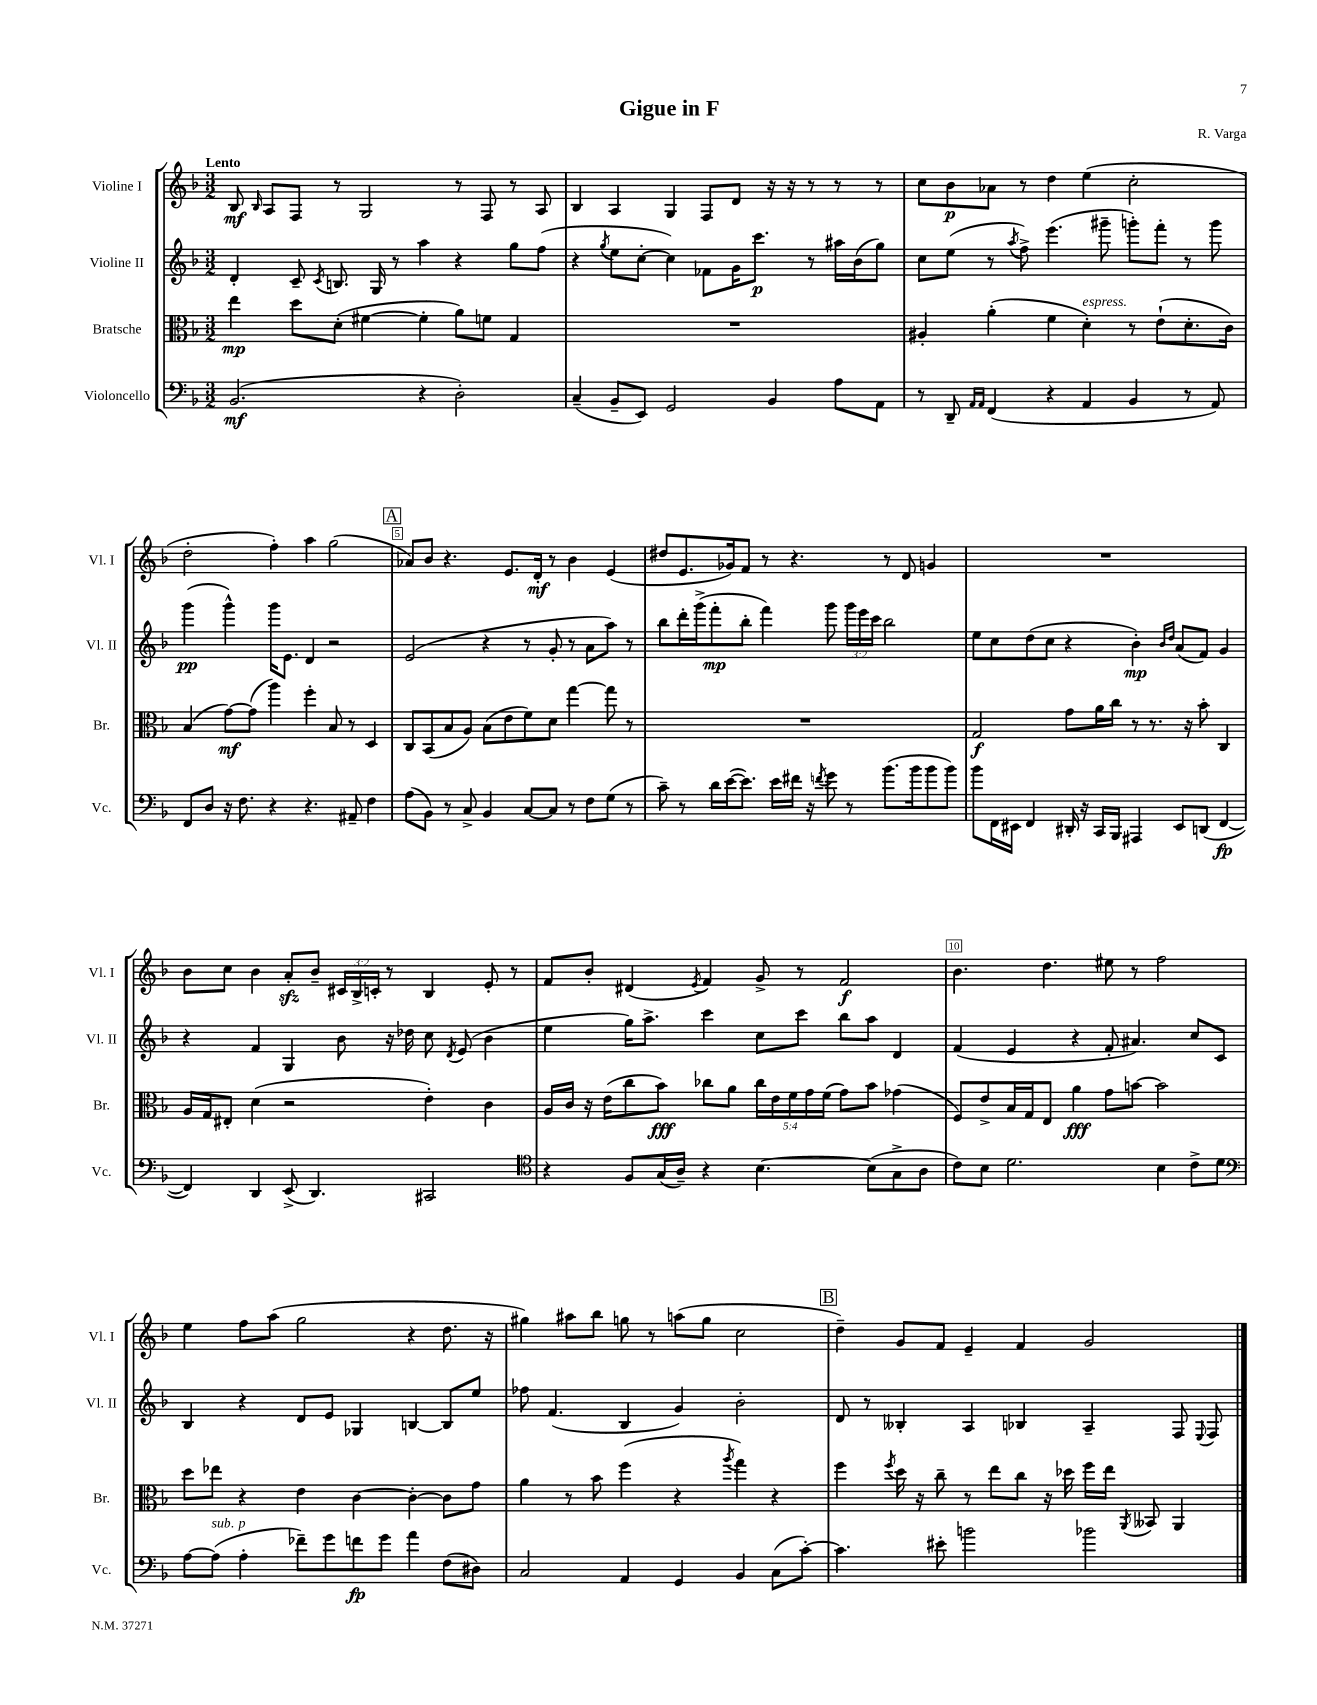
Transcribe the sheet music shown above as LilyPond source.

\header { title = "Gigue in F" composer = "R. Varga" }
<<
\new StaffGroup <<
\new Staff = "s0" \with { instrumentName = "Violine I" shortInstrumentName = "Vl. I" } {
    \clef treble \key f \major \numericTimeSignature \time 3/2 \override Staff.TupletNumber.text = #tuplet-number::calc-fraction-text \tempo "Lento"
    \autoBeamOff bes8\mf \grace { bes16 } a8[ f8] r8 g2 r8 f8 r8 a8 |
    bes4 a4 g4 f8[ d'8] r16 r16 r8 r8 r8 |
    c''8[ bes'8\p aes'8] r8 d''4 e''4( c''2-. |
    d''2-. f''4-.) a''4 g''2( |
    \mark \markup { \box "A" } aes'8[) bes'8] r4. e'8.[ d'16]-.\mf r8 bes'4 e'4( |
    dis''8[ e'8. ges'16) f'8] r8 r4. r8 d'8 g'4 |
    R1. |
    bes'8[ c''8] bes'4 a'8[-.\sfz bes'8]-- \tuplet 3/2 { cis'16[ bes16-> c'16]-. } r8 bes4 e'8-. r8 |
    f'8[ bes'8]-. dis'4( \acciaccatura { e'8 } f'4) g'8-> r8 f'2\f |
    bes'4. d''4. eis''8 r8 f''2 |
    e''4 f''8[ a''8]( g''2 r4 d''8. r16 |
    gis''4) ais''8[ bes''8] g''8 r8 a''8[( g''8] c''2 |
    \mark \markup { \box "B" } d''4--) g'8[ f'8] e'4-- f'4 g'2 \bar "|." |
}
\new Staff = "s1" \with { instrumentName = "Violine II" shortInstrumentName = "Vl. II" } {
    \clef treble \key f \major \numericTimeSignature \time 3/2 \override Staff.TupletNumber.text = #tuplet-number::calc-fraction-text
    \autoBeamOff d'4-. c'8-- \acciaccatura { c'8 } b8. g16 r8 a''4 r4 g''8[ f''8]( |
    r4 \acciaccatura { g''8 } e''8[ c''8]~-. c''4) fes'8[ g'16 c'''8.]\p r8 ais''16[ bes'16( g''8]) |
    c''8[ e''8]( r8 \acciaccatura { a''8 } f''8->) e'''4.( gis'''8-- g'''8[-.) f'''8]-. r8 g'''8 |
    g'''4\pp( g'''4-^) g'''16[ e'8.] d'4 r2 |
    \mark \markup { \box "A" } e'2( r4 r8 g'8-. r8 a'8[ a''8]) r8 |
    bes''8[ d'''16-. g'''16->( f'''8-.\mp bes''8]-. f'''4) g'''8 \tuplet 3/2 { g'''16[ e'''16 c'''16] } bes''2 |
    e''8[ c''8 d''8( c''8] r4 bes'4-.\mp) \grace { bes'16[ d''16] } a'8[( f'8]) g'4 |
    r4 f'4 g4 bes'8 r16 des''16 c''8 \acciaccatura { d'8 } e'8( bes'4 |
    e''4 g''16[) a''8.]-> c'''4 c''8[ c'''8] bes''8[ a''8] d'4 |
    f'4( e'4 r4 f'8-. ais'4.) c''8[ c'8] |
    bes4 r4 d'8[ e'8] ges4 b4~ b8[ e''8] |
    fes''8 f'4.( bes4 g'4) bes'2-. |
    \mark \markup { \box "B" } d'8 r8 beses4-. a4 bes4 a4-- f8 \appoggiatura { e8 } f8 \bar "|." |
}
\new Staff = "s2" \with { instrumentName = "Bratsche" shortInstrumentName = "Br." } {
    \clef alto \key f \major \numericTimeSignature \time 3/2 \override Staff.TupletNumber.text = #tuplet-number::calc-fraction-text
    \autoBeamOff e''4\mp d''8[ d'8]-.( fis'4~ fis'4-. a'8[) f'8] g4 |
    R1. |
    ais4-. a'4-.( f'4 d'4-.^\markup { \italic "espress." }) r8 e'8[-!( d'8.-. c'16]) |
    bes4( g'8[~\mf) g'8]( a''4) f''4-. bes8 r8 d4 |
    \mark \markup { \box "A" } c8[ bes,8( bes8 a8]) bes8[( e'8 f'8) d'8] g''4~ g''8 r8 |
    R1. |
    g2\f g'8[ a'16 c''16] r8 r8. r16 bes'8-. c4 |
    a16[ g16 eis8]-. d'4( r2 e'4-.) c'4 |
    a16[ c'16] r16 e'16[( c''8 bes'8]\fff) ces''8[ a'8] \tuplet 5/4 { ces''16[ e'16 f'16 g'16 f'16]( } g'8[) bes'8] ges'4( |
    f8[) e'8-> bes16 g16 e8] a'4\fff g'8[ b'8]~ b'2 |
    d''8[ ees''8] r4 e'4 c'4~ c'4~-. c'8[ g'8] |
    a'4 r8 bes'8 f''4( r4 \acciaccatura { a''8 } g''4) r4 |
    \mark \markup { \box "B" } f''4 \acciaccatura { f''8 } d''16 r16 c''8-- r8 e''8[ c''8] r16 des''16 f''16[ e''16] \acciaccatura { a,8 } beses,8 a,4 \bar "|." |
}
\new Staff = "s3" \with { instrumentName = "Violoncello" shortInstrumentName = "Vc." } {
    \clef bass \key f \major \numericTimeSignature \time 3/2
    \autoBeamOff bes,2.\mf( r4 d2-.) |
    c4--( bes,8[-- e,8]) g,2 bes,4 a8[ a,8] |
    r8 d,8-- \grace { a,16[ a,16] } f,4( r4 a,4 bes,4 r8 a,8) |
    f,8[ d8] r16 f8. r4 r4. ais,8-- f4 |
    \mark \markup { \box "A" } a8[( bes,8]) r8 c8-> bes,4 c8[~ c8] r8 f8[ g8]( r8 |
    c'8--) r8 d'16[ e'16~( e'8.]) e'16[ fis'16] r16 \acciaccatura { f'8 } g'8 r8 bes'8.[( bes'16 bes'8 bes'8]) |
    bes'8[ f,16 eis,16] f,4 dis,16-. r16 c,16[ bes,,16] ais,,4 eis,8[ d,8]( f,4~\fp |
    f,4) d,4 e,8->( d,4.) cis,2 |
    \clef tenor r4 f8[ g16( a16]--) r4 bes4.~ bes8[( g8-> a8] |
    c'8[) bes8] d'2. bes4 c'8[-> d'8] |
    \clef bass a8[~ a8]^\markup { \italic "sub. p" }( a4-. fes'8[--) g'8 f'8\fp g'8] a'4 f8[( dis8]) |
    c2 a,4 g,4 bes,4 c8[( c'8]~-.) |
    \mark \markup { \box "B" } c'4. eis'8-. b'2 bes'2 \bar "|." |
}
>>
>>
\layout { \context { \Score \override BarNumber.break-visibility = ##(#f #t #t) barNumberVisibility = #(every-nth-bar-number-visible 5) \override BarNumber.stencil = #(make-stencil-boxer 0.1 0.3 ly:text-interface::print) } }
